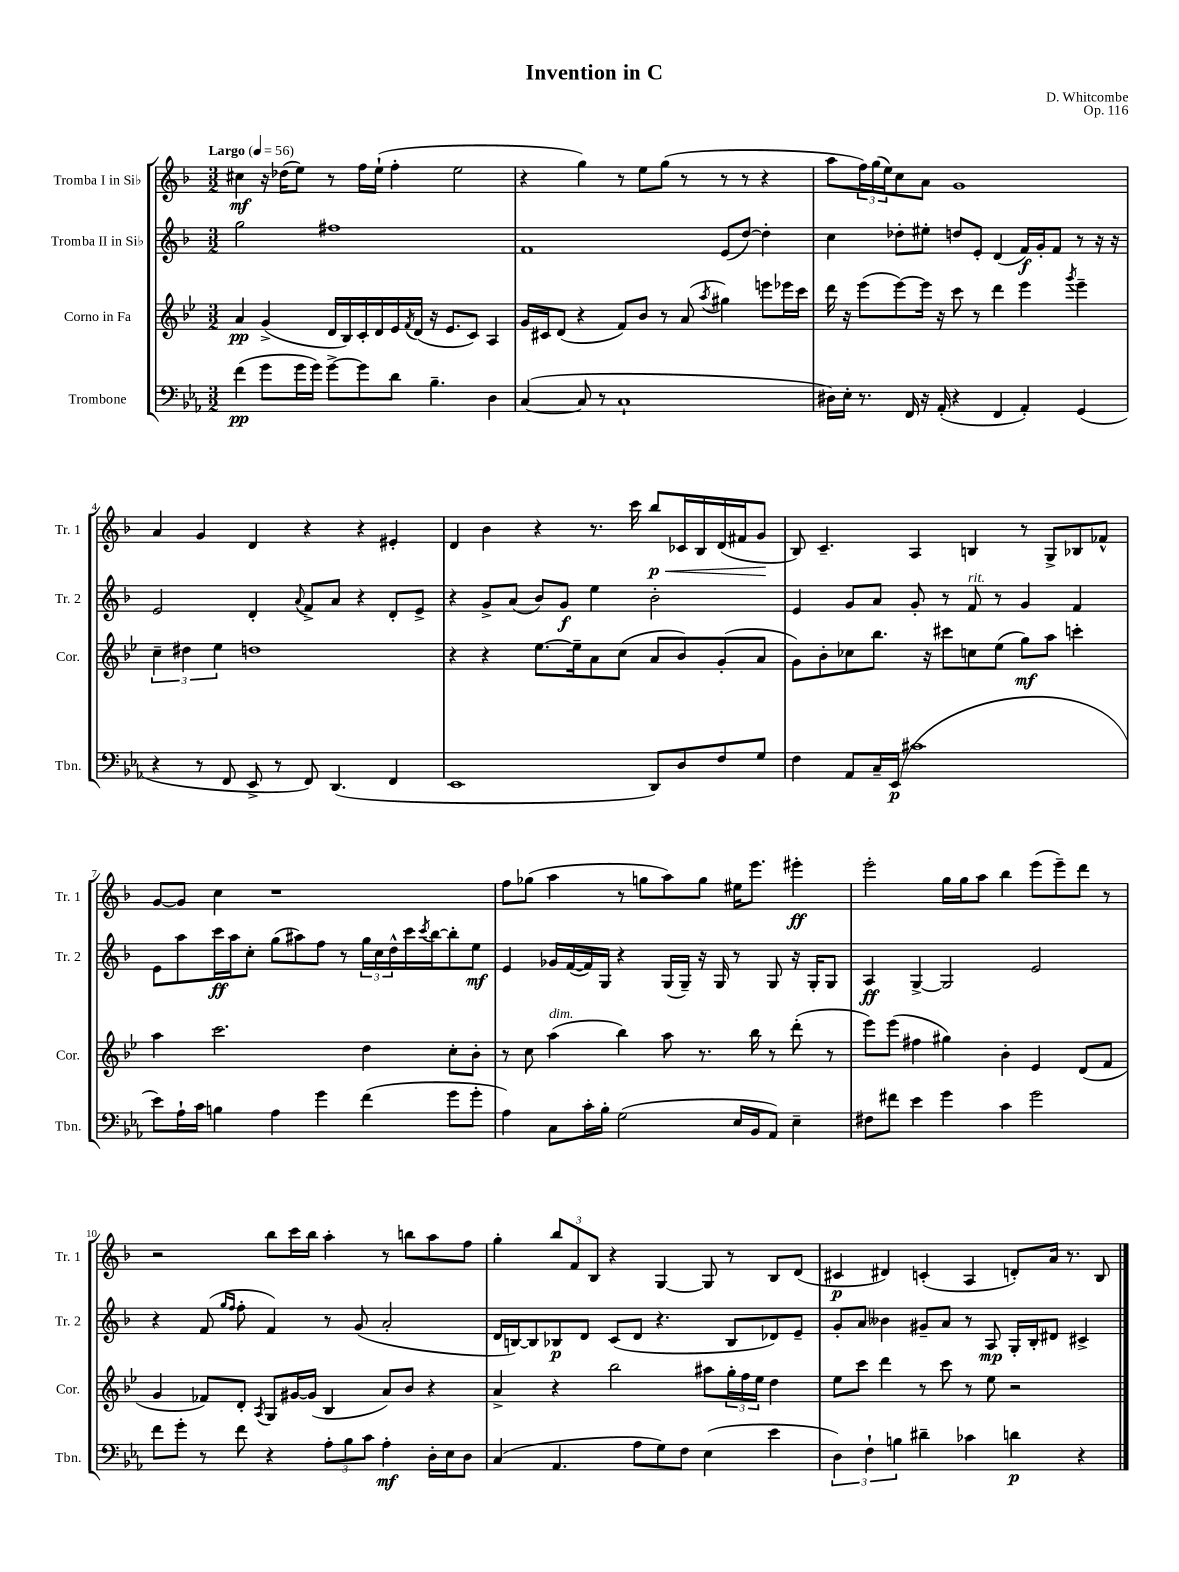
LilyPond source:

\header { title = "Invention in C" composer = "D. Whitcombe" opus = "Op. 116" }
<<
\new StaffGroup <<
\new Staff = "s0" \with { instrumentName = "Tromba I in Sib" shortInstrumentName = "Tr. 1" } {
    \clef treble \key f \major \numericTimeSignature \time 3/2 \tempo "Largo" 4 = 56
    cis''4\mf r16 des''16( e''8) r8 f''16 e''16-!( f''4-. e''2 |
    r4 g''4) r8 e''8 g''8( r8 r8 r8 r4 |
    a''8 \tuplet 3/2 { f''16) g''16( e''16) } c''8 a'8 g'1 |
    a'4 g'4 d'4 r4 r4 eis'4-. |
    d'4 bes'4 r4 r8. c'''16 bes''8\p\< ces'16 bes16 d'16( fis'16 g'8\! |
    bes8) c'4.-- a4 b4 r8 g8-> bes8 fes'8-^ |
    g'8~ g'8 c''4 r1 |
    f''8 ges''8( a''4 r8 g''8 a''8) g''8 eis''16 e'''8. eis'''4-.\ff |
    e'''2-. g''16 g''16 a''8 bes''4 e'''8( e'''8--) d'''8 r8 |
    r2 bes''8 c'''16 bes''16 a''4-. r8 b''8 a''8 f''8 |
    g''4-. \tuplet 3/2 { bes''8 f'8 bes8 } r4 g4~ g8 r8 bes8 d'8( |
    cis'4\p dis'4) c'4-.( a4 d'8-.) a'16 r8. bes8 \bar "|." |
}
\new Staff = "s1" \with { instrumentName = "Tromba II in Sib" shortInstrumentName = "Tr. 2" } {
    \clef treble \key f \major \numericTimeSignature \time 3/2
    g''2 fis''1 |
    f'1 e'8( d''8~) d''4-. |
    c''4 des''8-. eis''8-. d''8 e'8-. d'4( f'16\f) g'16-. f'8 r8 r16 r16 |
    e'2 d'4-. \appoggiatura { a'8 } f'8-> a'8 r4 d'8-. e'8-> |
    r4 g'8-> a'8( bes'8) g'8\f e''4 bes'2-. |
    e'4 g'8 a'8 g'8-. r8 f'8^\markup { \italic "rit." } r8 g'4 f'4 |
    e'8 a''8 c'''16\ff a''16 c''8-. g''8( ais''8) f''8 r8 \tuplet 3/2 { g''16 c''16 d''16-^ } c'''16 \acciaccatura { c'''8 } bes''16~ bes''8-. e''8\mf |
    e'4 ges'16 f'16~( f'16) g16 r4 g16( g16--) r16 g16 r8 g8 r16 g16-. g8 |
    a4\ff g4~-> g2 e'2 |
    r4 f'8( \grace { g''16 f''16 } f''8-. f'4) r8 g'8( a'2-. |
    d'16 b16~) b8 bes8\p d'8 c'8( d'8 r4. bes8 des'8) e'8-- |
    g'8-. a'8 beses'4 gis'8-- a'8 r8 a8\mp g16-. bes16-. dis'8 cis'4-> \bar "|." |
}
\new Staff = "s2" \with { instrumentName = "Corno in Fa" shortInstrumentName = "Cor." } {
    \clef treble \key bes \major \numericTimeSignature \time 3/2
    a'4\pp g'4->( d'16 bes16) c'16-. d'16 ees'16 \acciaccatura { f'8 } d'16( r16 ees'8. c'8) a4 |
    g'16 cis'16 d'8( r4 f'8) bes'8 r8 a'8( \acciaccatura { a''8 } gis''4) e'''8 ees'''16 c'''16 |
    d'''16 r16 ees'''8( ees'''8~) ees'''16 r16 c'''8 r8 d'''4 ees'''4 \acciaccatura { g'''8 } ees'''4-- |
    \tuplet 3/2 { c''4-- dis''4 ees''4 } d''1 |
    r4 r4 ees''8.~ ees''16-- a'8 c''8( a'8 bes'8) g'8-.( a'8 |
    g'8) bes'8-. ces''8 bes''8. r16 cis'''8 c''8 ees''8( g''8\mf) a''8 c'''4-. |
    a''4 c'''2. d''4 c''8-. bes'8-. |
    r8 c''8 a''4^\markup { \italic "dim." }( bes''4) a''8 r8. bes''16 r8 d'''8-.( r8 |
    ees'''8) ees'''8( fis''4 gis''4) bes'4-. ees'4 d'8( f'8 |
    g'4 fes'8) d'8-. \acciaccatura { a8 } g8 gis'16~ gis'16( bes4 a'8) bes'8 r4 |
    a'4-> r4 bes''2 ais''8 \tuplet 3/2 { g''16-. f''16 ees''16 } d''4 |
    ees''8 c'''8 d'''4 r8 c'''8 r8 ees''8 r2 \bar "|." |
}
\new Staff = "s3" \with { instrumentName = "Trombone" shortInstrumentName = "Tbn." } {
    \clef bass \key ees \major \numericTimeSignature \time 3/2
    f'4\pp( g'8 g'16 g'16) g'8~-> g'8 d'8 bes4.-- d4 |
    c4~( c8 r8 c1-! |
    dis16) ees16-. r8. f,16 r16 aes,16-.( r4 f,4 aes,4-.) g,4( |
    r4 r8 f,8 ees,8-> r8 f,8) d,4.( f,4 |
    ees,1 d,8) d8 f8 g8 |
    f4 aes,8 c16-- ees,16\p( cis'1 |
    ees'8) aes16-! c'16 b4 aes4 g'4 f'4( g'8 g'8-. |
    aes4) c8 c'16-. bes16-. g2( ees16 bes,16 aes,8) ees4-- |
    fis8 fis'8 ees'4 g'4 c'4 g'2 |
    f'8 g'8-. r8 f'8 r4 \tuplet 3/2 { aes8-. bes8 c'8 } aes4-.\mf d16-. ees16 d8 |
    c4( aes,4. aes8 g8) f8 ees4( ees'4 |
    \tuplet 3/2 { d4) f4-! b4 } dis'4-- ces'4 d'4\p r4 \bar "|." |
}
>>
>>
